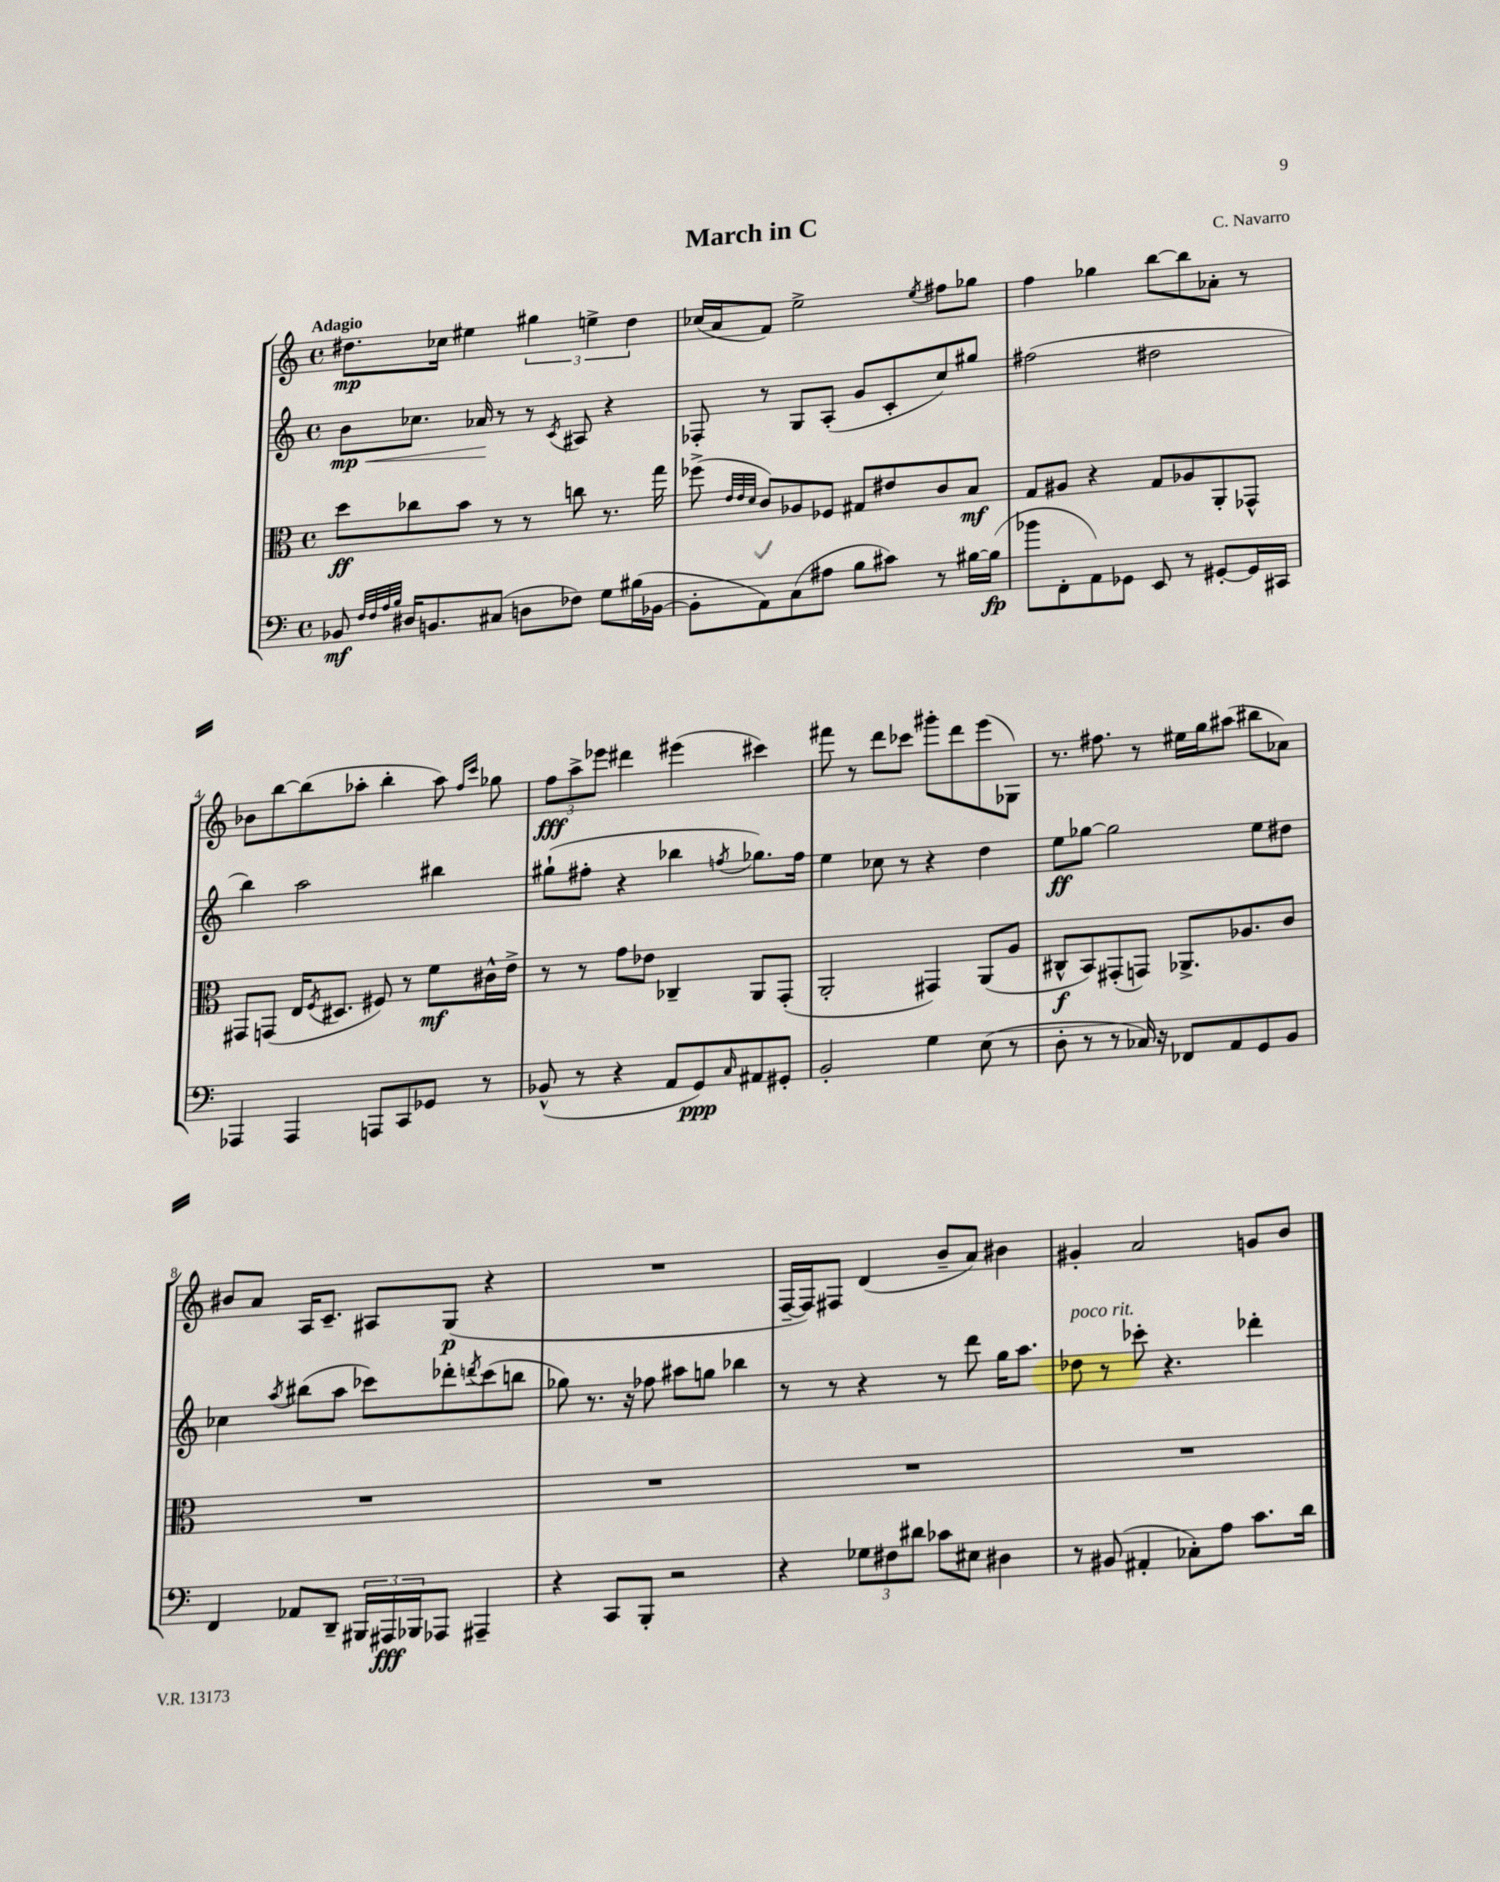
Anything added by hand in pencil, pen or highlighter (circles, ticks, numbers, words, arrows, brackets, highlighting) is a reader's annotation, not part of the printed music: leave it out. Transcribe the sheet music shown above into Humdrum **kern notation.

**kern	**dynam	**kern	**dynam	**kern	**dynam	**kern	**dynam
*part4	*part4	*part3	*part3	*part2	*part2	*part1	*part1
*staff4	*staff4	*staff3	*staff3	*staff2	*staff2	*staff1	*staff1
*clefF4	*	*clefC3	*	*clefG2	*	*clefG2	*
*k[]	*	*k[]	*	*k[]	*	*k[]	*
*M4/4	*	*M4/4	*	*M4/4	*	*M4/4	*
*met(c)	*	*met(c)	*	*met(c)	*	*met(c)	*
=1	=1	=1	=1	=1	=1	=1	=1
!	!	!	!	!	!	!LO:TX:a:B:t=Adagio	!
!	!	!	!	!	!LO:HP:b	!	!
8BB-X/	mf	8dd\L	ff	8b\L	< mp	8.dd#X\L	mp
32qqF/LLL	.	.	.	.	.	.	.
32qqF/	.	.	.	.	.	.	.
32qqA/	.	.	.	.	.	.	.
32qqB/JJJ	.	.	.	.	.	.	.
16D#X/KL	.	8cc-X\	.	8.cc-X\J	.	.	.
8.BBn/	.	.	.	.	.	16cc-X\Jk	.
.	.	8b\J	.	.	.	4ee#X\	.
.	.	.	.	16a-X/	.	.	.
(8C#X/J	.	8r	.	8r	[	.	.
8Dn\L	.	8r	.	8r	.	6gg#X\	.
.	.	.	.	8qc/	.	.	.
8F-X\J)	.	8ccn\	.	8A#X/	.	.	.
.	.	.	.	.	.	6een^\	.
8G\L	.	8.r	.	4r	.	.	.
.	.	.	.	.	.	6dd#\	.
(16B#X\L	.	.	.	.	.	.	.
[16BB-X\JJ	.	16gg\	.	.	.	.	.
=2	=2	=2	=2	=2	=2	=2	=2
8BB-'\L]	.	(8ff-X^\	.	8F-X'/	.	(16cc-X/LL	.
.	.	.	.	.	.	16a/J	.
.	.	32qqe/LLL	.	.	.	.	.
.	.	32qqe/	.	.	.	.	.
.	.	32qqd/JJJ	.	.	.	.	.
8AA\)	.	8c/L)	.	8r	.	8f/J)	.
(8C\	.	8A-X/	.	8G/L	.	2ee^\	.
8A#X\J	.	8F-X/J	.	(8A'/J	.	.	.
8B\L	.	8G#X/L	.	8g/L	.	.	.
8c#X\J)	.	8e#X/	.	8c'/	.	.	.
.	.	.	.	.	.	8qee/	.
8r	.	8c/	.	8cc/)	.	8ff#X\L	.
[16B#X\LL	.	8B/J	mf	8gg#X/J	.	8gg-X\J	.
(16B#\JJ]	fp	.	.	.	.	.	.
=3	=3	=3	=3	=3	=3	=3	=3
8b-X\L	.	8G/L	.	(2ff#X\	.	4ff\	.
8FF'\	.	8A#X/J	.	.	.	.	.
8AA\)	.	4r	.	.	.	4gg-X\	.
8GG-X\J	.	.	.	.	.	.	.
8EE/	.	8G/L	.	2dd#X\	.	[8bb\L	.
8r	.	8A-X/	.	.	.	8bb\]	.
[8GG#X'/L	.	8AA'/	.	.	.	8a-X'\J	.
16GG#/L]	.	8GG-X^^/J	.	.	.	8r	.
16CC#X/JJ	.	.	.	.	.	.	.
!!LO:LB:g=z
=4	=4	=4	=4	=4	=4	=4	=4
4AAA-X/	.	8GG#X/L	.	4bb\)	.	8b-X\L	.
.	.	(8GGn/J	.	.	.	[8bb\	.
4AAA-/	.	16E/KL	.	2aa\	.	(8bb\]	.
.	.	8qF/	.	.	.	.	.
.	.	8.D#X/J	.	.	.	.	.
.	.	.	.	.	.	8aa-X'\J	.
8AAAn/L	.	8F#X/)	.	.	.	4bb'\	.
8CC/	.	8r	.	.	.	.	.
8GG-X/J	.	8f\L	mf	4bb#X\	.	8aa-\)	.
.	.	.	.	.	.	16qqff/LL	.
.	.	.	.	.	.	16qqccc/JJ	.
8r	.	16c#X^^\L	.	.	.	8gg-X\	.
.	.	16e^\JJ	.	.	.	.	.
=5	=5	=5	=5	=5	=5	=5	=5
(8BB-X^^/	.	8r	.	(8gg#X`\L	.	12ff\L	fff
.	.	.	.	.	.	12aa^\	.
8r	.	8r	.	8ff#X'\J	.	.	.
.	.	.	.	.	.	12eee-X\J	.
4r	.	8g\L	.	4r	.	4ddd#X\	.
.	.	8e-X\J	.	.	.	.	.
8AA/L	.	4C-X~/	.	4bb-X\	.	(4eee#X\	.
8GG/)	ppp	.	.	.	.	.	.
16qqC/	.	.	.	8qffn/	.	.	.
8AA#X/	.	8AA/L	.	8.gg-X\L)	.	4ccc#X\)	.
8GG#X'/J	.	(8GG'/J	.	.	.	.	.
.	.	.	.	16ff\Jk	.	.	.
=6	=6	=6	=6	=6	=6	=6	=6
2BB'/	.	2AA'/	.	4ee\	.	8fff#X\	.
.	.	.	.	.	.	8r	.
.	.	.	.	8cc-X\	.	8ddd\L	.
.	.	.	.	8r	.	8ccc-X\J	.
4G\	.	4GG#X/)	.	4r	.	8ggg#X'\L	.
.	.	.	.	.	.	8ddd\	.
(8E\	.	(8AA/L	.	4dd\	.	(8eee\	.
8r	.	8A/J	.	.	.	8G-X\J)	.
=7	=7	=7	=7	=7	=7	=7	=7
8D'\	.	8C#X^^/L	f	8ee\L	ff	8.r	.
8r	.	8BB/)	.	[8gg-X\J	.	.	.
.	.	.	.	.	.	8.ff#X\	.
8r	.	(8GG#X'/	.	2gg-\]	.	.	.
16C-X/)	.	8GGn/J)	.	.	.	8r	.
16r	.	.	.	.	.	.	.
8FF-X/L	.	8.AA-X^/L	.	.	.	16ee#X\LL	.
.	.	.	.	.	.	16gg\J	.
8AA/	.	.	.	.	.	(8aa#X\J	.
.	.	8.A-X/	.	.	.	.	.
8GG/	.	.	.	8ee\L	.	8bb#X\L	.
8BB/J	.	8c/J	.	8dd#X\J	.	8a-X\J)	.
!!LO:LB:g=z
=8	=8	=8	=8	=8	=8	=8	=8
4FF/	.	1r	.	4cc-X\	.	8b#X/L	.
.	.	.	.	.	.	8a/J	.
.	.	.	.	8qaa/	.	.	.
8AA-X/L	.	.	.	(8bb#X\L	.	16A/KL	.
.	.	.	.	.	.	8.c~/J	.
8DD~/J	.	.	.	8aa\J	.	.	.
24BBB#X/LL	.	.	.	8ccc-X\L)	.	8A#X/L	.
24AAA#X/	fff	.	.	.	.	.	.
24BBB-X/J	.	.	.	.	.	.	.
8AAA-X/J	.	.	.	8ddd-X'\	.	(8G/J	p
.	.	.	.	8qdddn/	.	.	.
4AAA#X~/	.	.	.	(8ccc-\	.	4r	.
.	.	.	.	8bbn\J	.	.	.
=9	=9	=9	=9	=9	=9	=9	=9
4r	.	1r	.	8gg-X\)	.	1r	.
.	.	.	.	8.r	.	.	.
8CC/L	.	.	.	.	.	.	.
.	.	.	.	16r	.	.	.
8BBB'/J	.	.	.	8ff-X\	.	.	.
2r	.	.	.	8aa#X\L	.	.	.
.	.	.	.	8ggn\J	.	.	.
.	.	.	.	4bb-X\	.	.	.
=10	=10	=10	=10	=10	=10	=10	=10
4r	.	1r	.	8r	.	[16F~/LL	.
.	.	.	.	.	.	16F/J])	.
.	.	.	.	8r	.	8F#X/J	.
12G-X\L	.	.	.	4r	.	(4d/	.
12F#X\	.	.	.	.	.	.	.
12d#X\J	.	.	.	.	.	.	.
8c-X\L	.	.	.	8r	.	8b~/L	.
8E#X\J	.	.	.	8ddd\	.	8a/J)	.
4D#X\	.	.	.	16gg\KL	.	4b#X\	.
.	.	.	.	8.aa\J	.	.	.
=11	=11	=11	=11	=11	=11	=11	=11
!	!	!	!	!LO:TX:a:i:t=poco rit.	!	!	!
8r	.	1r	.	8dd-X\	.	4g#X'/	.
(8BB#X/	.	.	.	8r	.	.	.
4AA#X'/	.	.	.	8ccc-X'\	.	2a/	.
.	.	.	.	4.r	.	.	.
8C-X'\L)	.	.	.	.	.	.	.
8A\J	.	.	.	.	.	.	.
8.c\L	.	.	.	4ddd-X'\	.	8gn/L	.
.	.	.	.	.	.	8b/J	.
16d\Jk	.	.	.	.	.	.	.
==	==	==	==	==	==	==	==
*-	*-	*-	*-	*-	*-	*-	*-
